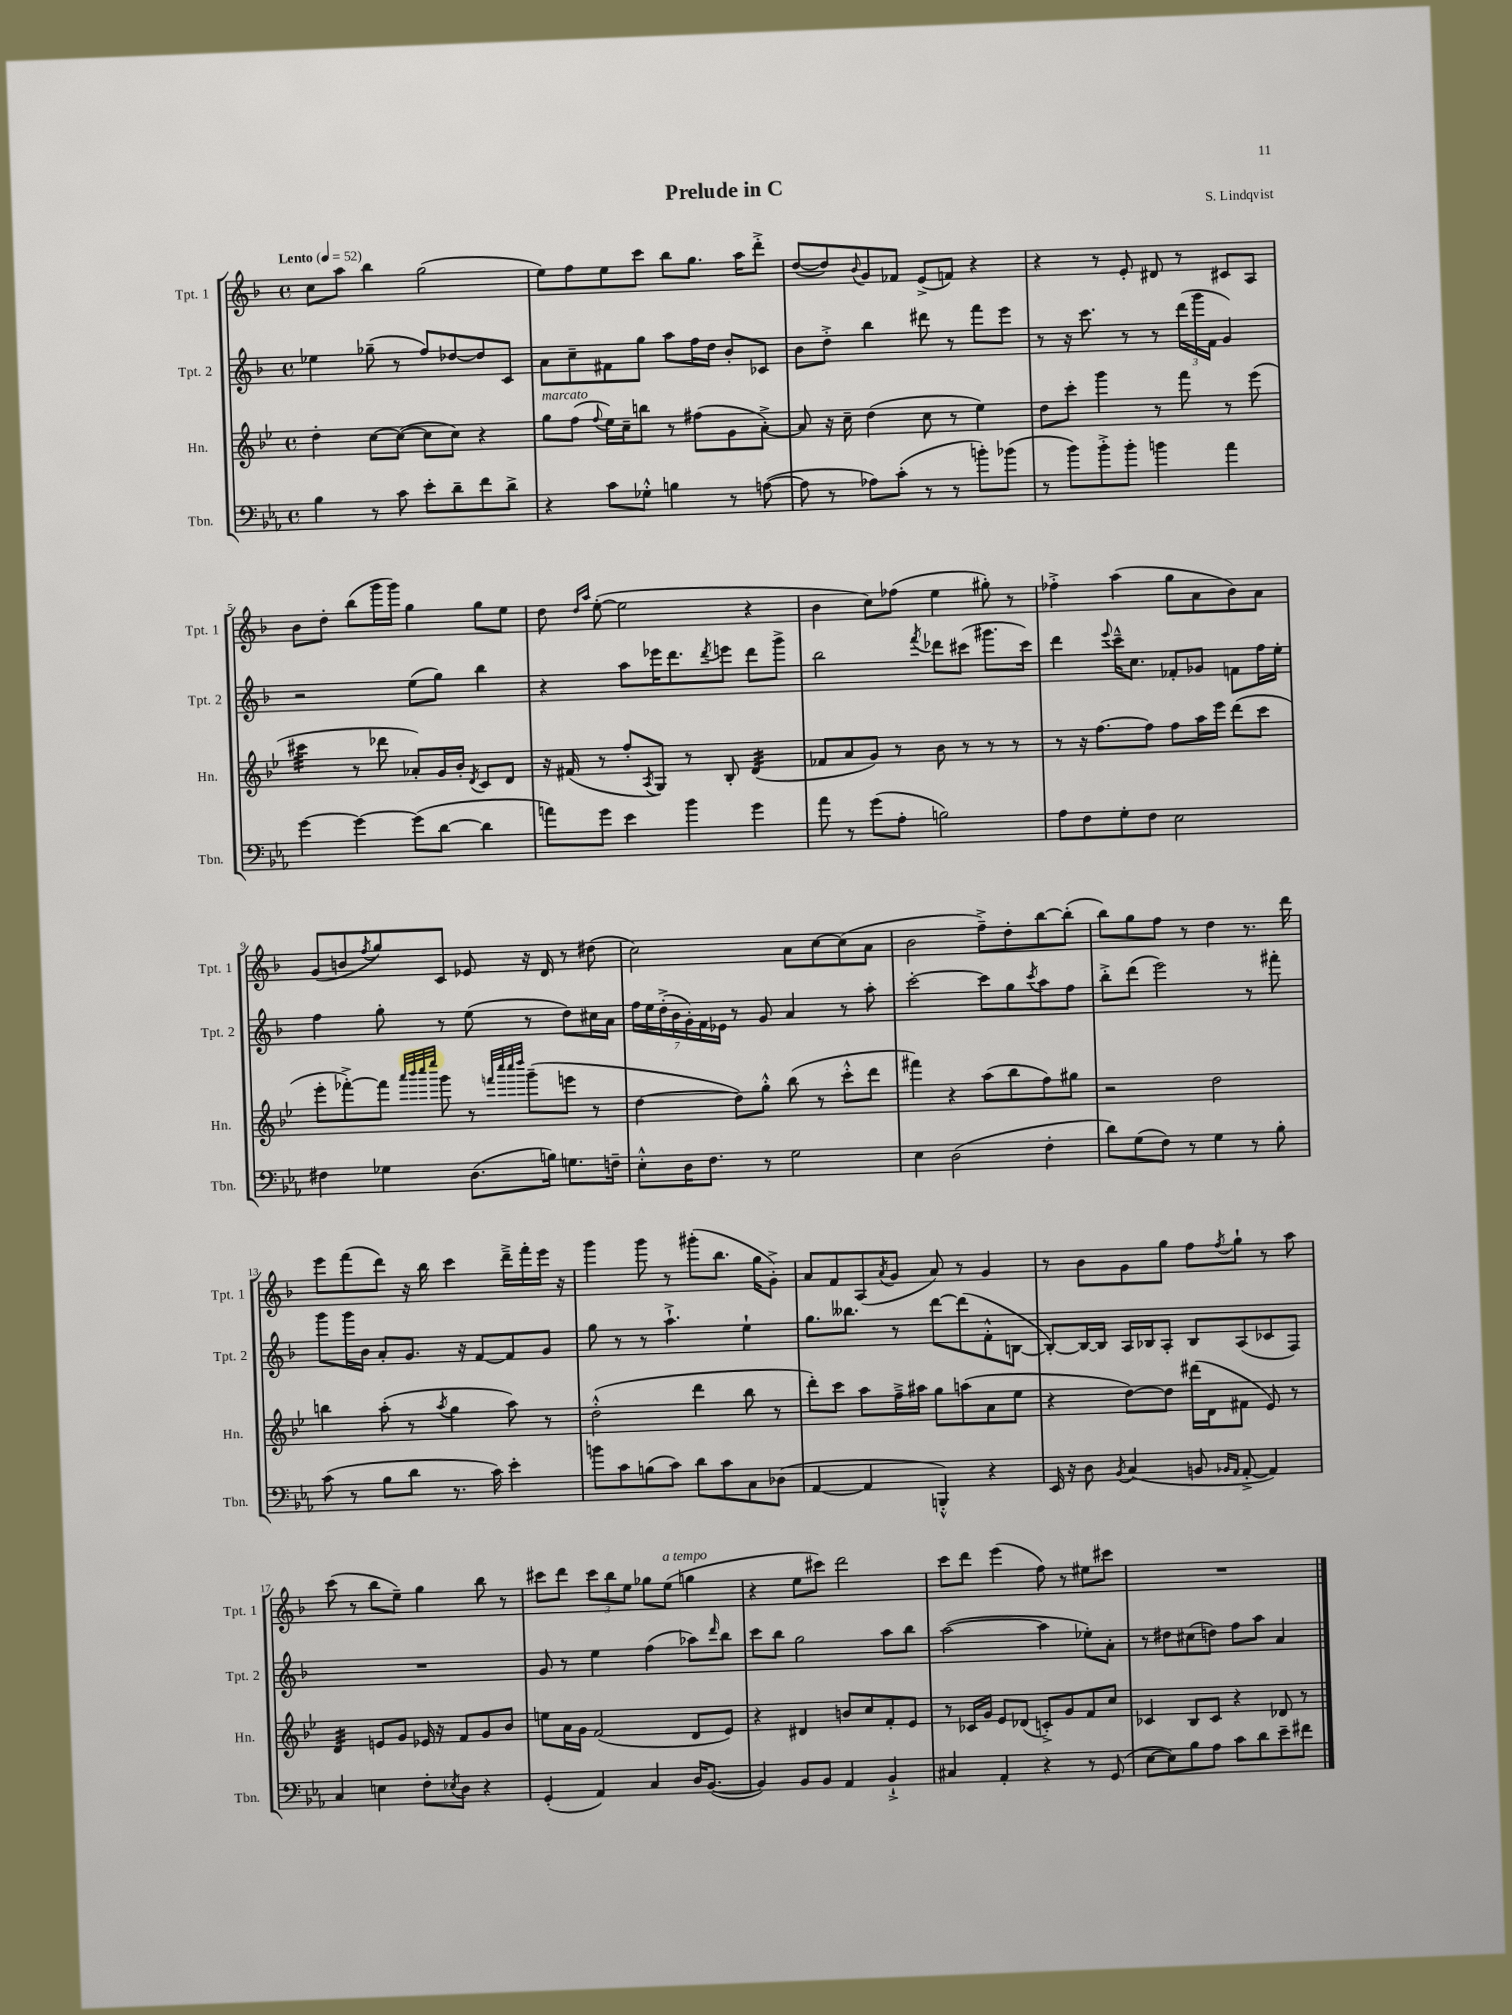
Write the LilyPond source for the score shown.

\header { title = "Prelude in C" composer = "S. Lindqvist" }
<<
\new StaffGroup <<
\new Staff = "s0" \with { instrumentName = "Tpt. 1" shortInstrumentName = "Tpt. 1" } {
    \clef treble \key f \major \defaultTimeSignature \time 4/4 \tempo "Lento" 4 = 52
    c''8 a''8 bes''4 g''2( |
    e''8) f''8 e''8 c'''8 bes''8 g''8. a''16 d'''8-.-> |
    d''8~( d''8) \appoggiatura { bes'8 } g'8 fes'8 e'8->( f'8) r4 |
    r4 r8 e'8-. dis'8 r8 cis'8 a8 |
    bes'8 d''8-. bes''8( g'''16 g'''16) g''4 g''8 e''8 |
    d''8 \grace { d''16 a''16 } e''8~-.( e''2 r4 |
    bes'4 c''8) fes''8( e''4 gis''8-.) r8 |
    fes''4-.-> a''4( g''8 a'8 bes'8) a'8 |
    g'8( b'8 \acciaccatura { f''8 } g''8) c'8 ees'8 r16 d'16 r8 dis''8( |
    c''2) a'8 c''8~ c''8( a'8 |
    bes'2 f''8--->) d''8-. bes''8~ bes''8-.( |
    bes''8) g''8 f''8 r8 d''4 r8. d'''16 |
    e'''8 f'''8( d'''8) r16 bes''16 c'''4 d'''16---> f'''16-. e'''16 r16 |
    g'''4 g'''8 r8 gis'''8-.( bes''8. g''16 g'8-.->) |
    a'8 f'8 a8( \acciaccatura { a'8 } g'8 a'8) r8 g'4 |
    r8 bes'8 g'8 g''8 f''8 \acciaccatura { f''8 } g''8-! r8 a''8 |
    c'''8( r8 bes''8 e''8--) g''4 bes''8 r8 |
    cis'''8 d'''8 \tuplet 3/2 { cis'''8 bes''8 e''8 } ges''8 e''8^\markup { \italic "a tempo" }( g''4 |
    r4 e''8 cis'''8) d'''2 |
    c'''8 d'''8 e'''4( f''8) r8 eis''8 cis'''8 |
    R1 \bar "|." |
}
\new Staff = "s1" \with { instrumentName = "Tpt. 2" shortInstrumentName = "Tpt. 2" } {
    \clef treble \key f \major \defaultTimeSignature \time 4/4
    ees''4 ges''8--( r8 f''8) des''8~ des''8 c'8 |
    a'8 c''8-- fis'8 g''8 a''8 f''16 d''16 bes'8-. ces'8 |
    bes'8 d''8-.-> bes''4 dis'''8 r8 f'''8 e'''8 |
    r8 r16 c'''8. r8 r8 \tuplet 3/2 { d'''16( g'''16 f'16 } g'4) |
    r2 e''8( g''8) bes''4 |
    r4 a''8 ees'''16 d'''8. \acciaccatura { d'''8 } e'''8 d'''8 g'''8-> |
    bes''2 \acciaccatura { f'''8 } des'''8 cis'''8( gis'''8. cis'''16) |
    d'''4 \appoggiatura { e'''8 } c'''16---^ c''8. fes'8-. ges'8 f'8 f''16 e''16-. |
    f''4 g''8-. r8 e''8( r8 d''8) cis''16 a'16 |
    \tuplet 7/4 { f''16 e''16 d''16-.->( bes'16 g'16-.) f'16 ees'16 } r8 g'8 a'4 r8 a''8-. |
    c'''2~-. c'''8 g''8 \acciaccatura { c'''8 } a''8 f''8 |
    bes''8-.-> d'''8( e'''2) r8 fis'''8-. |
    g'''8 g'''16 bes'16 a'8-. g'8. r16 f'8~ f'8 g'8 |
    g''8 r8 r8 a''4.-!-> e''4-! |
    g''8. beses''8. r8 d'''8~ d'''8( f'8-.-^ b8~ |
    b8~-.) b16~ b16 a16 bes16 a8-. bes8 a8( ces'8 f8) |
    R1 |
    g'8 r8 e''4 f''4( aes''8) \grace { d'''16 } bes''8 |
    c'''8 bes''8 g''2 a''8 bes''8 |
    a''2~( a''4 ees''8-.) a'8-. |
    r8 dis''8 cis''8( d''8) f''8 a''8 a'4 \bar "|." |
}
\new Staff = "s2" \with { instrumentName = "Hn." shortInstrumentName = "Hn." } {
    \clef treble \key bes \major \defaultTimeSignature \time 4/4
    d''4-. c''8~ c''8~( c''8 c''8) r4 |
    g''8^\markup { \italic "marcato" } f''8( \appoggiatura { f''8 } ees''16) c''16-- b''8 r8 fis''8( g'8 a'8~-.->) |
    a'8 r16 c''16-- d''4( c''8 r8 ees''4) |
    d''8 c'''8-. g'''4 r8 f'''8 r8 ees'''8( |
    cis'''4:32 r8 des'''8 aes'8-.) g'16 bes'16-. \acciaccatura { d'8 } c'8 d'8 |
    r16 fis'16( r8 f''8-. \acciaccatura { a8 } g8) r8 bes8-. d'4:32( |
    fes'8 a'8 g'8) r8 bes'8 r8 r8 r8 |
    r8 r16 f''8.~ f''8 f''8 a''16 ees'''16 d'''8( c'''8 |
    ees'''8-. fes'''8~-.->) fes'''8 \grace { a'''32 bes'''32 c''''32 ees''''32 } g'''8 r8 \grace { f'''32 c''''32 c''''32 d''''32 } g'''8--( e'''8 r8 |
    d''4~ d''8) g''8-.-^ bes''8( r8 c'''8-.-^ d'''8 |
    fis'''4) r4 a''8( bes''8 f''8) gis''8 |
    r2 d''2 |
    b''4 a''8-.( r8 \acciaccatura { a''8 } g''4 a''8) r8 |
    d''2-.-^( d'''4 bes''8 r8 |
    d'''8-.) c'''8 a''8 f''16---> ais''16 g''8 a''8( a'8 ees''8 |
    r4 d''8~) d''8 dis'''16( d'16 fis'8 ees'8) r8 |
    d'4:32 e'8 g'8 ees'16 r16 f'8 g'8 bes'8 |
    e''8 a'16 g'16 f'2( d'8 ees'8) |
    r4 dis'4 b'8 c''8 f'8-. ees'8 |
    r8 ces'16 g'16 ees'8 des'8( c'8-.->) g'8 f'8 c''8 |
    ces'4 bes8 ces'8 r4 des'8 r8 \bar "|." |
}
\new Staff = "s3" \with { instrumentName = "Tbn." shortInstrumentName = "Tbn." } {
    \clef bass \key ees \major \defaultTimeSignature \time 4/4
    bes4 r8 c'8 ees'8-. d'8-- f'8 d'8-> |
    r4 c'8 ges8-.-^ b4 r8 a8~( |
    a8 r8 aes8) c'8-.( r8 r8 b'8-.) bes'8( |
    r8 bes'8) bes'8-.-> bes'8-. b'4 aes'4 |
    g'4~ g'4~ g'8( d'8~ d'4 |
    a'8) g'8 ees'4 bes'4 g'4 |
    aes'8 r8 g'8( aes8-. b2) |
    aes8 f8 g8-. f8 ees2 |
    fis4 ges4 d8.( b16) g8. f16-- |
    ees8-.-^ d16 f8. r8 g2 |
    ees4 d2( f4-. |
    d'8) g8( f8) r8 g4 r8 bes8-. |
    c'8( r8 bes8 d'8 r8. c'16) ees'4-. |
    b'8 c'8 b8( c'8) d'8 c'8 c8 des8( |
    aes,4~ aes,4 b,,4-.-^) r4 |
    ees,16 r16 d8 \acciaccatura { bes,8 } c4( b,8 \grace { bes,16 aes,16 } aes,8~-.-> aes,4) |
    c4 e4 f8-. \acciaccatura { ees8 } d8 r4 |
    g,4-.( aes,4) c4 d16 bes,8.~( |
    bes,4) bes,8 bes,8 aes,4 bes,4-!-> |
    cis4 aes,4-. r4 r8 g,8( |
    ees8~ ees8) bes8 aes8 c'8 d'8 ees'8-- fis'8 \bar "|." |
}
>>
>>
